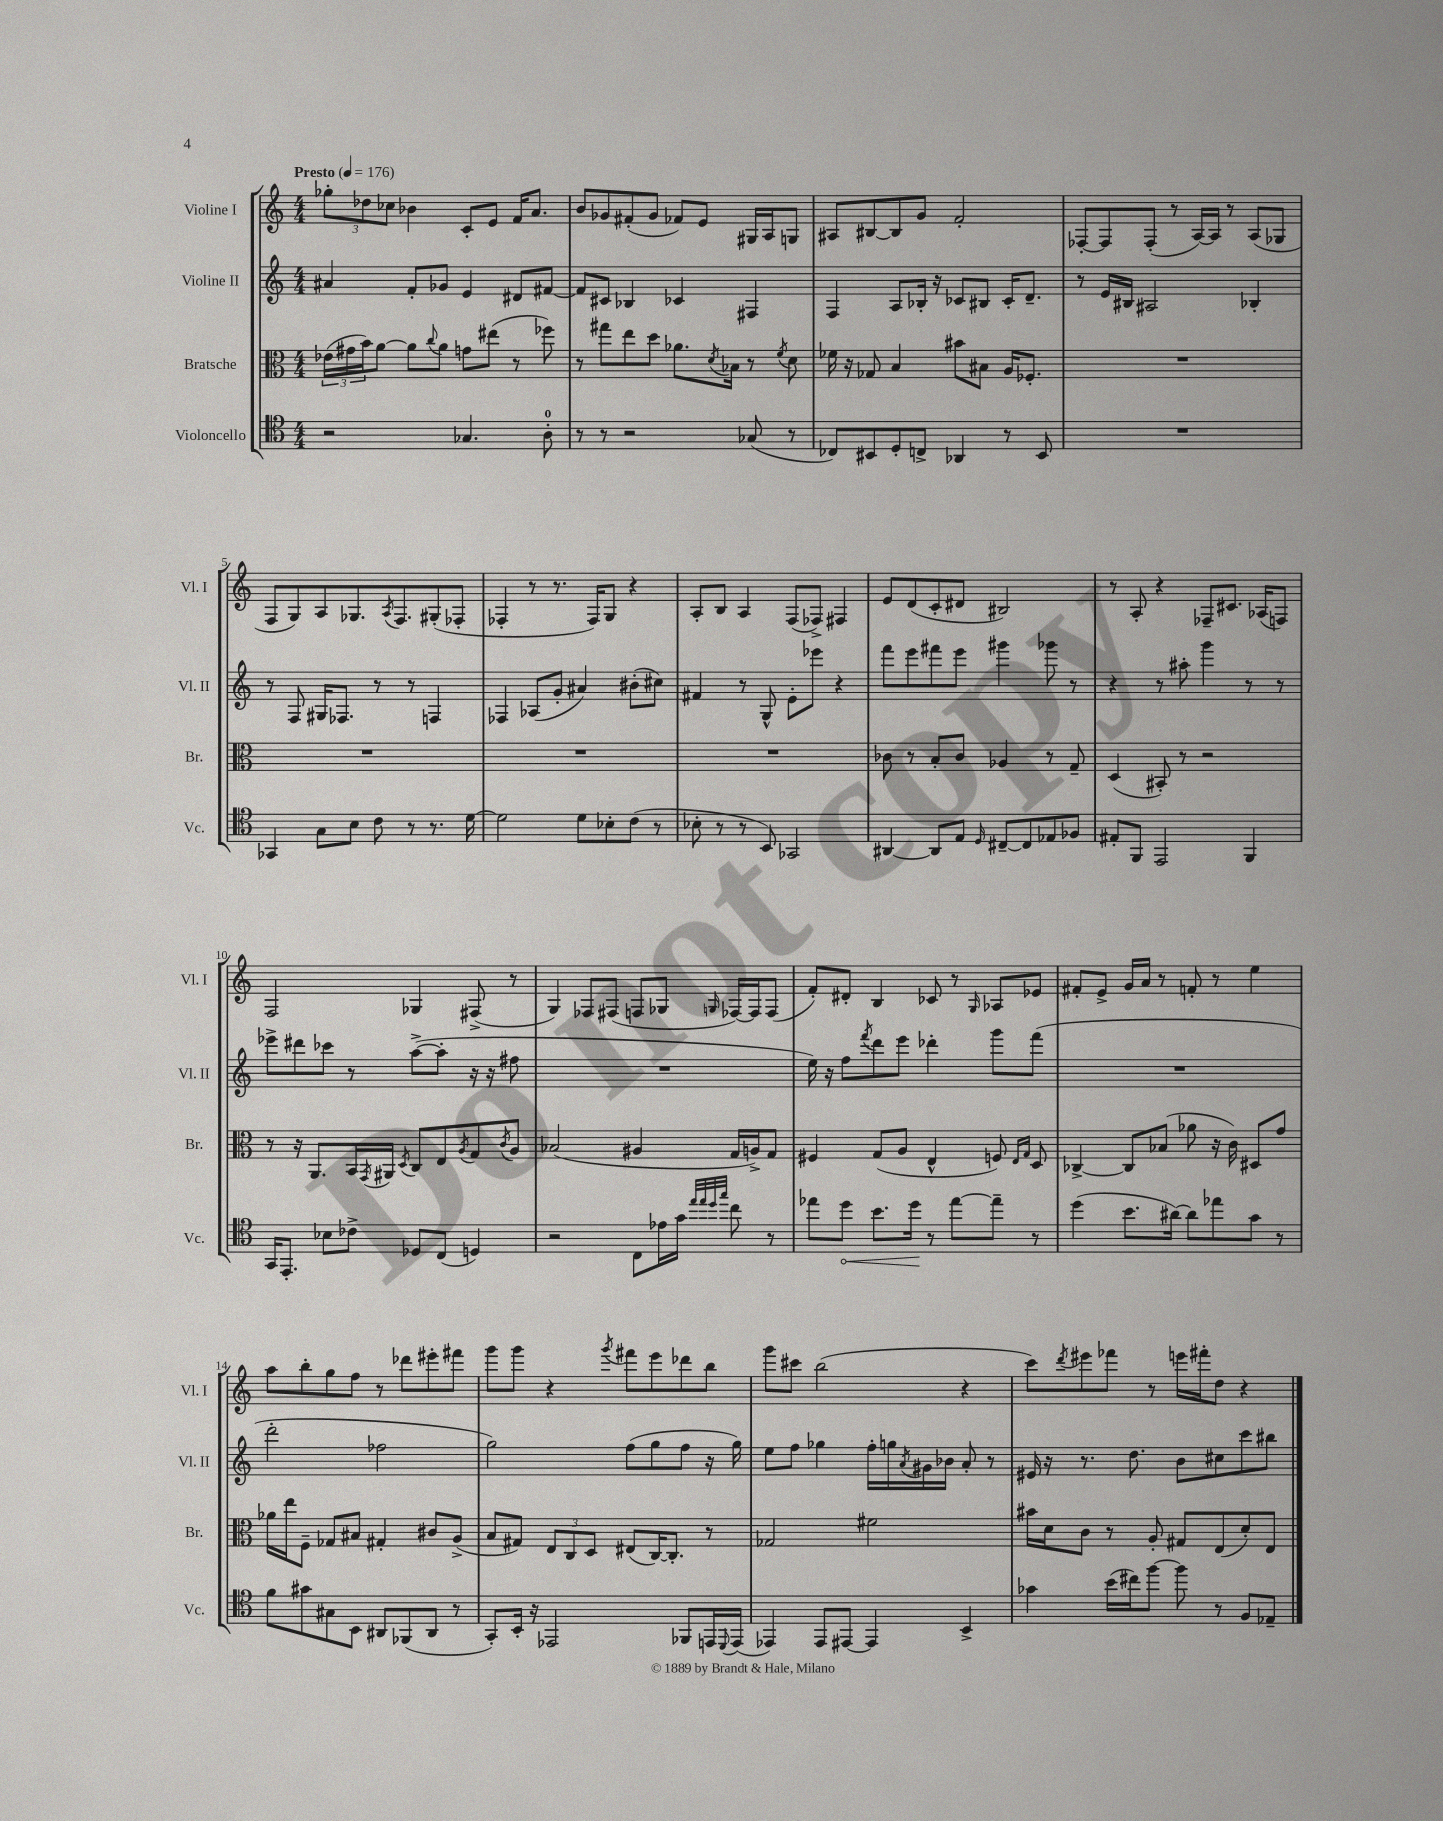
<<
\new StaffGroup <<
\new Staff = "s0" \with { instrumentName = "Violine I" shortInstrumentName = "Vl. I" } {
    \clef treble \key c \major \numericTimeSignature \time 4/4 \tempo "Presto" 4 = 176
    \tuplet 3/2 { ges''8-. des''8 ces''8 } bes'4 c'8-. e'8 f'16 a'8. |
    b'8 ges'8 fis'8-.( ges'8 fes'8) e'8 gis16 a16 g8 |
    ais8 bis8~ bis8 g'8 f'2-. |
    fes8~-. fes8 fes8-.( r8 a16~) a16 r8 a8( ges8 |
    f8 g8) a8 ges8. \acciaccatura { a8 } f8. gis8-.( fes8-. |
    fes4-. r8 r8. fes16) g8 r4 |
    a8-. b8 a4 f8( fes8->) fis4 |
    e'8 d'8( c'8-. dis'8 bis2) |
    r8 a8-. r4 fes8-- cis'8. aes16( f8) |
    f2 ges4 fis8->( r8 |
    g4) fes8 fis8( f8 ges8 \grace { g16 } fes16~) fes16 fes8( |
    f'8-.) dis'8-. b4 ces'8 r8 \grace { g16 } aes8 ees'8 |
    fis'8-. e'8-> g'16 a'16 r8 f'8-. r8 e''4 |
    a''8 b''8-. g''8 f''8 r8 des'''8 eis'''8-. fis'''8 |
    g'''8 g'''8 r4 \acciaccatura { g'''8 } fis'''8 e'''8 des'''8 b''8 |
    g'''8 cis'''8 b''2( r4 |
    c'''8) \acciaccatura { d'''8 } eis'''8 fes'''8 r8 e'''16 fis'''16-. d''8 r4 \bar "|." |
}
\new Staff = "s1" \with { instrumentName = "Violine II" shortInstrumentName = "Vl. II" } {
    \clef treble \key c \major \numericTimeSignature \time 4/4
    ais'4 f'8-. ges'8 e'4 dis'8 fis'8~ |
    fis'8 cis'8 bes4 ces'4 fis4 |
    f4 a8 bes16-. r16 ces'8 bis8 ces'16-. d'8.-- |
    r8 e'16 bis16 ais2 bes4-. |
    r8 f8 gis16 fes8. r8 r8 f4 |
    fes4 aes8( g'8-. ais'4) bis'8-.( cis''8) |
    fis'4 r8 g8-^ e'8-. ees'''8 r4 |
    f'''8 e'''8 fis'''8 e'''8 gis'''4 ges'''8 r8 |
    r4 r8 ais''8-. g'''4 r8 r8 |
    ees'''8-> dis'''8 ces'''8 r8 a''8~->( a''8-. r16 r16 fis''8 |
    R1 |
    e''16) r16 f''8 \acciaccatura { f'''8 } d'''8 e'''8 des'''4-. g'''8 f'''8( |
    R1 |
    d'''2-. fes''2 |
    g''2) f''8( g''8 f''8 r16 g''16) |
    e''8 f''8 ges''4 f''16-. g''16 \acciaccatura { a'8 } gis'16 bes'16 a'8-. r8 |
    eis'16 r16 r8. d''8. b'8 cis''8 c'''8 bis''8 \bar "|." |
}
\new Staff = "s2" \with { instrumentName = "Bratsche" shortInstrumentName = "Br." } {
    \clef alto \key c \major \numericTimeSignature \time 4/4
    \tuplet 3/2 { ees'16( gis'16 b'16) } a'8~ a'8 \appoggiatura { c''8 } a'8 g'8 eis''8( r8 fes''8) |
    r8 gis''8 e''8 d''8 aes'8. \acciaccatura { d'8 } bes16 r8 \acciaccatura { f'8 } d'8 |
    fes'16 r16 ges8 b4 bis'8 bis8 a16 fes8.-. |
    R1 |
    R1 |
    R1 |
    R1 |
    ces'8 r8 b8-. ces'8 aes4 r8 g8-- |
    d4( bis,8-.) r8 r2 |
    r8 r16 a,8. b,16 \acciaccatura { g,8 } ais,16 \acciaccatura { d8 } c8 e8 \acciaccatura { a8 } g8 \acciaccatura { c'8 } a8 |
    bes2( ais4 g16 a16->) g8 |
    fis4 g8( a8 e4-^ f8) \grace { e16 g16 } d8 |
    ces4~-> ces8 bes8( aes'8 r16 c'16) dis8 g'8 |
    aes'16 e''16 f8-- ges8 bis8 gis4-. cis'8 a8->( |
    b8 gis8) \tuplet 3/2 { e8 c8 d8 } eis8( c16~) c8.-. r8 |
    ges2 fis'2 |
    bis'16 d'16 c'8 r8 a8-. gis8 e8( d'8-.) e8 \bar "|." |
}
\new Staff = "s3" \with { instrumentName = "Violoncello" shortInstrumentName = "Vc." } {
    \clef tenor \key c \major \numericTimeSignature \time 4/4
    r2 ges4. a8-0-. |
    r8 r8 r2 ges8( r8 |
    ces8) bis,8 d8-. c8-> aes,4 r8 bis,8 |
    R1 |
    ges,4 g8 b8 c'8 r8 r8. d'16~ |
    d'2 d'8 bes8-. c'8( r8 |
    bes8-. r8 r8 b,8) ges,2 |
    ais,4~ ais,8 e8 \grace { d16 } cis8~-- cis8 ees8 fes8 |
    eis8-. f,8 e,2 f,4 |
    g,16 e,8.-. bes8 ces'8-> des8 c8( d4) |
    r2 c8 ees'16 g'16 \grace { e''32 e''32 d''32 g''32 } c''8 r8 |
    ees''8 \once \override Hairpin.circled-tip = ##t d''8\< b'8. d''16\! r8 ees''8~ ees''8-- r8 |
    d''4( b'8. ais'16~) ais'8 ees''8 g'8 r8 |
    f'8 gis'8 gis8 b,8 ais,8 fes,8( ais,8 r8 |
    g,8-.) b,16-. r16 ees,2 fes,8 e,16 \appoggiatura { d,8 } e,16( |
    ees,4) ees,8 eis,8~ eis,4 b,4-> |
    ges'4 b'16( cis''16) f''8~ f''8 r8 f8 ees8-- \bar "|." |
}
>>
>>
